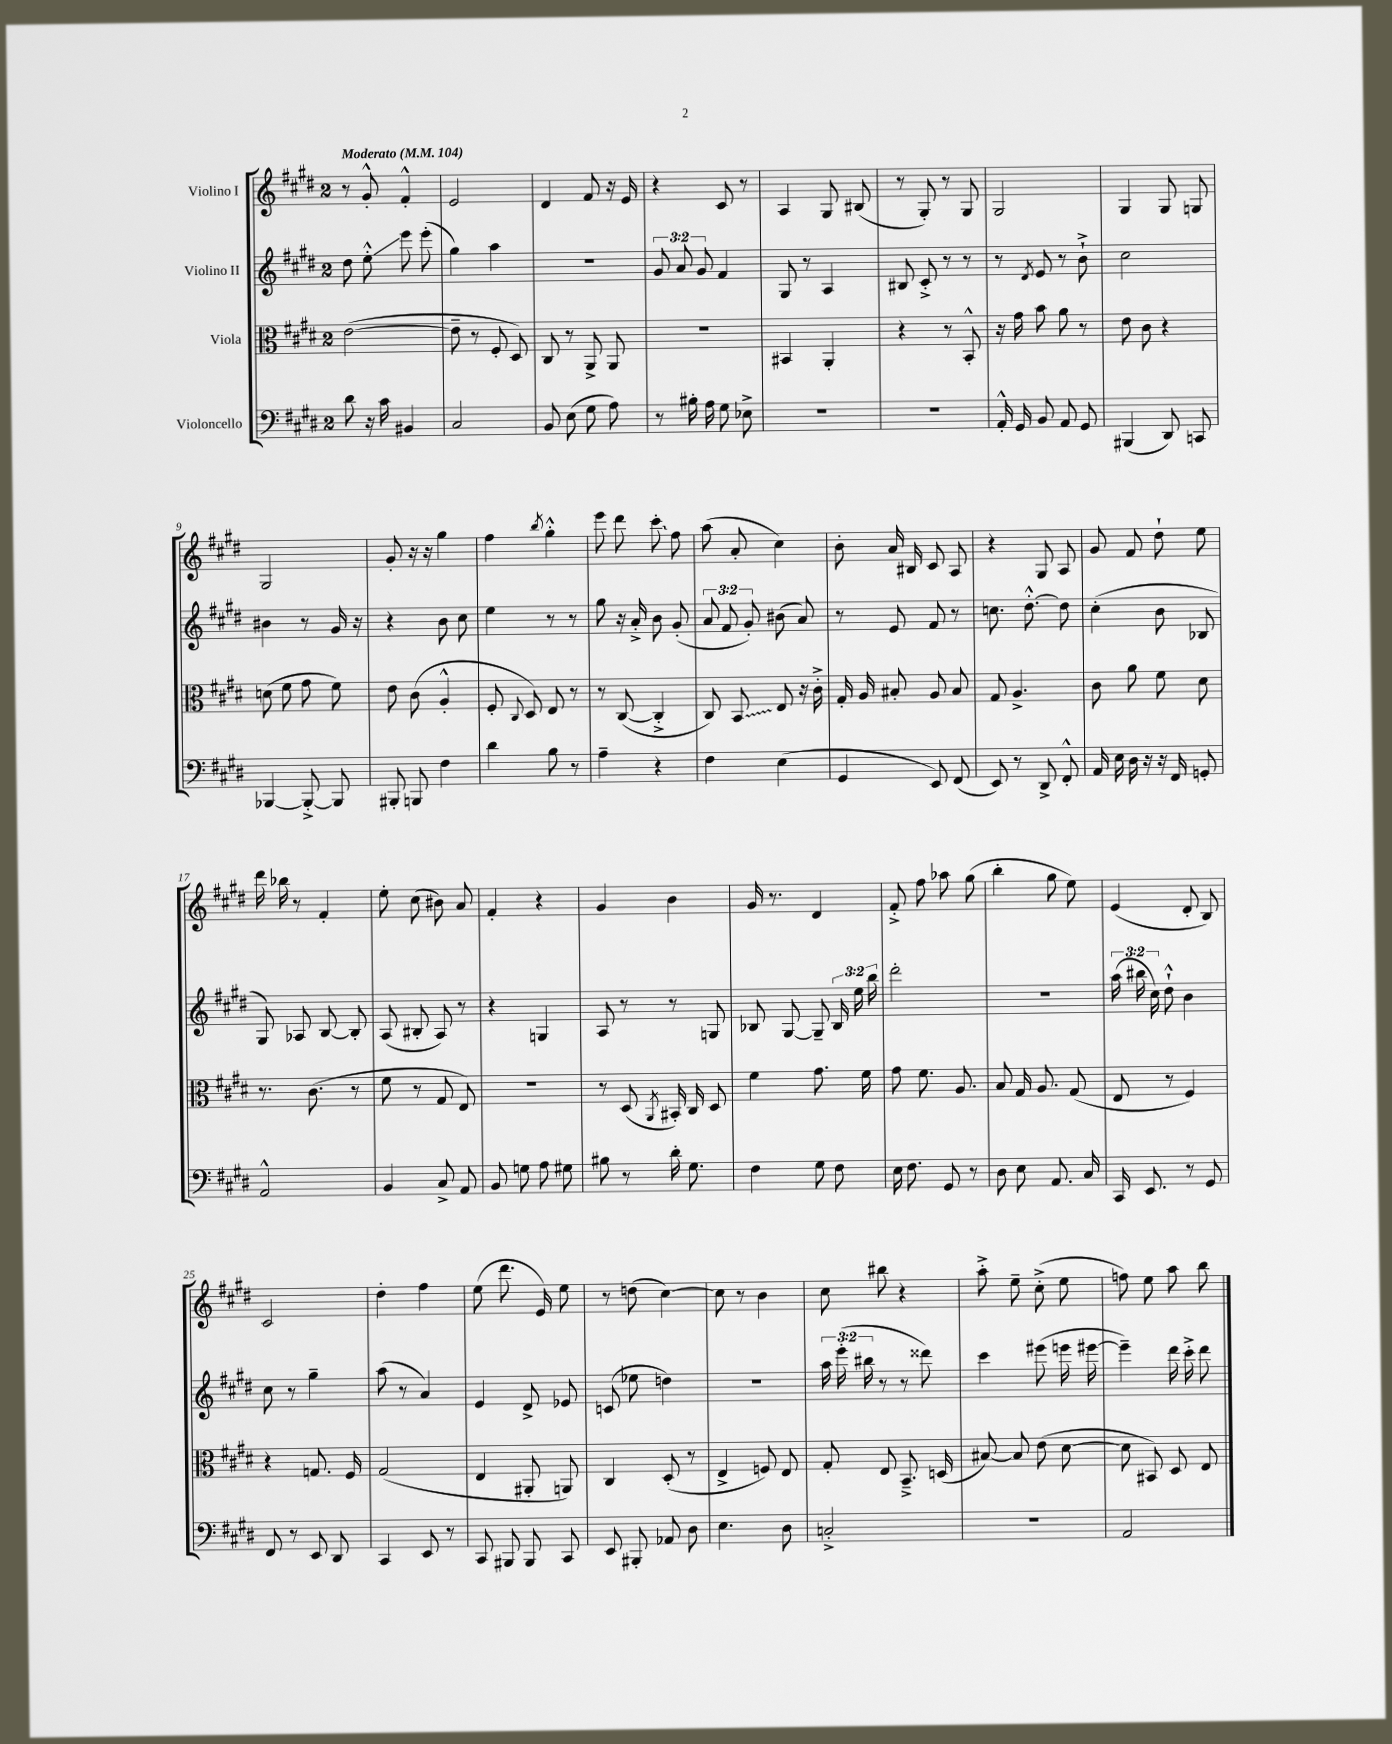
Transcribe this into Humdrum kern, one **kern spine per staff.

**kern	**kern	**kern	**kern
*staff4	*staff3	*staff2	*staff1
*clefF4	*clefC3	*clefG2	*clefG2
*k[f#c#g#d#]	*k[f#c#g#d#]	*k[f#c#g#d#]	*k[f#c#g#d#]
*M2/4	*M2/4	*M2/4	*M2/4
*MM104	*MM104	*MM104	*MM104
8d#	([2e	8dd#	8r
16r	.	8ee'^^	8g#'^^
16c#	.	.	.
4BB#	.	8eee	4f#'^^
.	.	(8eee'	.
=	=	=	=
2C#	8e~]	4gg#)	2e
.	8r	.	.
.	8F#'	4aa	.
.	8D#)	.	.
=	=	=	=
8BB	8C#	2r	4d#
(8E	8r	.	.
8G#	8AA^	.	8f#
8A)	8AA	.	16r
.	.	.	16e
=	=	=	=
8r	2r	12g#	4r
.	.	12a	.
16B#'	.	.	.
.	.	12g#	.
16A	.	.	.
8G#	.	4f#	8c#
8E-^	.	.	8r
=	=	=	=
2r	4BB#	8G#	4A
.	.	8r	.
.	4AA'	4A	8G#
.	.	.	(8B#
=	=	=	=
2r	4r	8B#	8r
.	.	8c#'^	8G#')
.	8r	8r	8r
.	8BB'^^	8r	8G#
=	=	=	=
16AA'^^	16r	8r	2G#
16GG#	16g#	.	.
.	.	8qd#	.
8BB	8b	8e	.
8AA	8a	8r	.
8GG#	8r	8b`^	.
=	=	=	=
(4BBB#	8e	2cc#	4G#
.	8c#	.	.
8DD#)	4r	.	8G#
8CC	.	.	8G
=	=	=	=
[4BBB-	(8d	4b#	2G#
.	8f#	.	.
8BBB-'^_	8g#	8r	.
8BBB-]	8f#)	16g#	.
.	.	16r	.
=	=	=	=
8BBB#'	8e	4r	8g#'
8BBB	(8c#	.	16r
.	.	.	16r
4F#	4A'^^	8b	4gg#
.	.	8cc#	.
=	=	=	=
4d#	8F#'	4ee	4ff#
.	8qqC#	.	.
.	8D#)	.	.
.	.	.	8qbb
8B	8E	8r	4gg#'^^
8r	8r	8r	.
=	=	=	=
4A~	8r	8gg#	8eee
.	([8C#	16r	8ddd#
.	.	16a'^	.
4r	4C#'^]	8b	8ccc#'
.	.	(8g#'	8ff#
=	=	=	=
4F#	8C#)	12a	(8aa
.	.	12f#	.
.	8BB	.	8a'
.	.	12g#')	.
(4E	8E	(8b#	4cc#)
.	16r	8a)	.
.	16c#'^	.	.
=	=	=	=
4GG#	16G#'	8r	8b'
.	16A	.	.
.	8B#'	8e	16a
.	.	.	16B#
8EE)	8A	8f#	8c#
(8FF#	8B#	8r	8A
=	=	=	=
8EE)	8G#	8.cc	4r
8r	4.A^	.	.
.	.	[8.dd#'^^	.
8DD#^	.	.	8G#
8FF#'^^	.	8dd#]	8A
=	=	=	=
16AA	8c#	(4cc#'	8g#
16E	.	.	.
16D#	8a	.	8f#
16r	.	.	.
16r	8f#	8b	8dd#`
16FF#	.	.	.
8GG'	8d#	8B-	8ee
=	=	=	=
2AA^^	8.r	8G#)	16ddd#
.	.	.	16bb-
.	.	8A-	8r
.	(8.c#	.	.
.	.	[8B	4f#'
.	8r	8B']	.
=	=	=	=
4BB	8f#	(8A	8ee'
.	8r	8B#'	(8cc#
8C#^	8G#	8A)	8b#)
8AA	8E)	8r	8a
=	=	=	=
8BB	2r	4r	4f#'
8G	.	.	.
8A	.	4G	4r
8G#	.	.	.
=	=	=	=
8B#	8r	8A	4g#
8r	(8D#	8r	.
.	8qAA	.	.
16d#'	16BB#')	8r	4b
8.G#	16C#	.	.
.	8D#	8G	.
=	=	=	=
4F#	4f#	8B-	16g#
.	.	.	8.r
.	.	[8G#	.
8G#	8.g#	8G#~]	4d#
8F#	.	24B-	.
.	.	24ee	.
.	16f#	.	.
.	.	24bb	.
=	=	=	=
16E	8g#	2ddd#'	8f#'^
8.F#	.	.	.
.	8.f#	.	8ff#
8GG#	.	.	8aa-
.	8.A	.	.
8r	.	.	(8gg#
=	=	=	=
8D#	8B	2r	4bb'
8E	16G#	.	.
.	8.A	.	.
8.AA	.	.	8gg#
.	(8G#	.	8ee)
16C#	.	.	.
=	=	=	=
16CC#	8E	(24aa	(4e
.	.	24bb#	.
8.EE	.	.	.
.	.	24cc#)	.
.	8r	8dd#`^^	.
8r	4F#)	4b	8d#'
8GG#	.	.	8B)
=	=	=	=
8FF#	4r	8cc#	2c#
8r	.	8r	.
8EE	8.G	4gg#~	.
8DD#	.	.	.
.	16F#	.	.
=	=	=	=
4CC#	(2G#	(8aa	4dd#'
.	.	8r	.
8EE	.	4a)	4ff#
8r	.	.	.
=	=	=	=
8CC#	4E	4e	(8ee
8BBB#	.	.	8.ddd#
8BBB#	8AA#'	8d#^	.
.	.	.	16e)
8CC#	8AA)	8e-	8ee
=	=	=	=
8EE	4C#	(8c	8r
8BBB#'	.	8ee-	(8dd
8AA-	(8D#'	4dd)	[4cc#)
8D#	8r	.	.
=	=	=	=
4.E	4E^	2r	8cc#]
.	.	.	8r
.	8F)	.	4b
8D#	8E	.	.
=	=	=	=
2C'^	8G#'	24aa	8cc#
.	.	(24eee'	.
.	.	24bb#	.
.	8E	8r	8bb#
.	8.BB~^	8r	4r
.	.	8ddd##)	.
.	(16D	.	.
=	=	=	=
2r	[8B#)	4ccc#	8aa'^
.	8B#]	.	8ee~
.	(8e	(8eee#	(8cc#'^
.	[8d#	16eee	8ee
.	.	[16eee#	.
=	=	=	=
2AA	8d#]	4eee#~])	8ff)
.	8BB#)	.	8ee
.	8D#	16ddd#	8aa
.	.	16ccc#'^	.
.	8E	8ddd#	8bb
==	==	==	==
*-	*-	*-	*-
